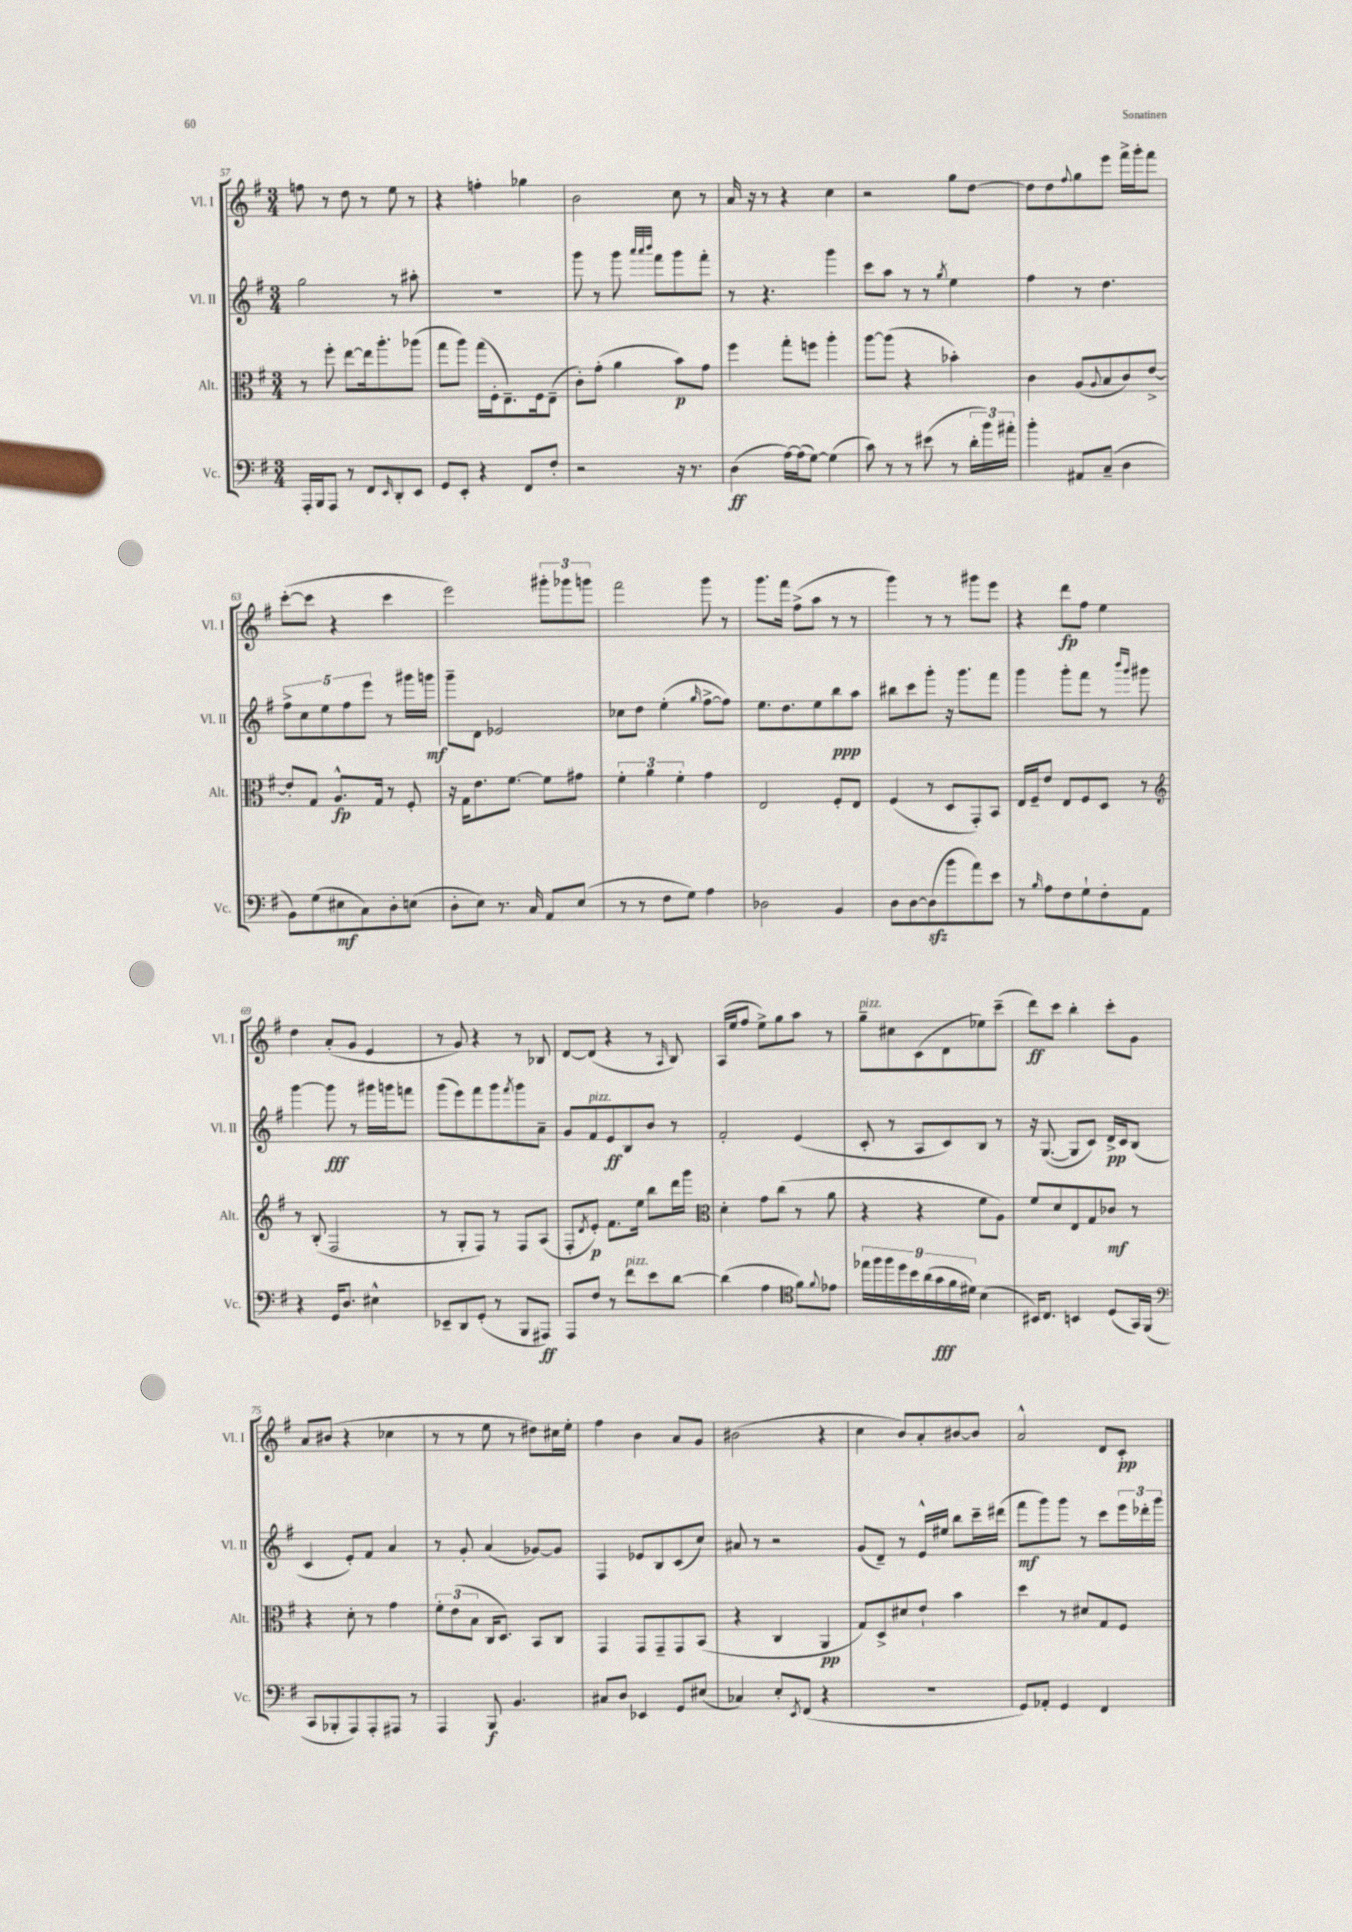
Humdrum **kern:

**kern	**kern	**kern	**kern
*staff4	*staff3	*staff2	*staff1
*clefF4	*clefC3	*clefG2	*clefG2
*k[f#]	*k[f#]	*k[f#]	*k[f#]
*M3/4	*M3/4	*M3/4	*M3/4
16AAA'	8r	2gg	8ff
16BBB	.	.	.
8AAA	8ff#'	.	8r
8r	[8ee	.	8dd
8FF#	16ee]	.	8r
.	8.aa'	.	.
16qqEE	.	.	.
8DD'	.	8r	8ee
8EE	(8aa-	8aa#'	8r
=	=	=	=
8GG	8gg	2.r	4r
8EE'	8aa)	.	.
4r	(16gg	.	4ff'
.	16F#'	.	.
.	8.E~)	.	.
8FF#	.	.	4gg-
.	16F#	.	.
8F#'	(8E~	.	.
=	=	=	=
2r	8c')	8ggg	2b
.	(8g'	8r	.
.	4a	8ggg	.
.	.	32qqaaa	.
.	.	32qqaaa	.
.	.	32qqbbb	.
.	.	8fff#	.
16r	8b)	8ggg	8cc
8.r	.	.	.
.	8g	8fff#'	8r
=	=	=	=
(4D	4ff#	8r	16a
.	.	.	16r
.	.	4.r	8r
[16A)	8gg'	.	4r
(16A]	.	.	.
[8G)	8ff	.	.
(4G]	4aa'	4ggg	4cc
=	=	=	=
8c)	[8aa	8ccc	2r
8r	(8aa]	8aa	.
8r	4r	8r	.
(8e#	.	8r	.
.	.	8qgg	.
8r	4b-')	4ee	8gg
24d'	.	.	[8dd
24b)	.	.	.
24a#'	.	.	.
=	=	=	=
4b'	4c	4ff#	8dd]
.	.	.	8dd
.	.	.	8qqff#
8AA#	(8A	8r	8gg
.	8qqA	.	.
(8C~	8B	4.dd	8eee
4D	8c)	.	16fff#^
.	.	.	16ggg'
.	[8e^	.	8fff#
=	=	=	=
8BB)	8e']	10ff#^	([8ccc'
.	.	10cc	.
(8G	8G	.	8ccc]
.	.	10ee	.
8E#	8.A^^	.	4r
.	.	10ff#	.
8C)	.	.	.
.	.	10eee	.
.	16G	.	.
8D'	8r	8r	4ccc
(8E	8F#'	16ggg#	.
.	.	16ggg	.
=	=	=	=
8D'	16r	8ggg~	2eee)
.	16G	.	.
8E)	8.e	8d	.
8.r	.	2e-	.
.	[8.f#	.	.
16C	.	.	.
8AA	8f#]	.	12ggg#'
.	.	.	12ggg-
(8E	8g#	.	.
.	.	.	12ggg
=	=	=	=
8r	6f#'	8cc-	2fff#
8r	.	8dd	.
.	6a	.	.
8F#	.	(4ee'	.
.	6f#'	.	.
8G)	.	.	.
.	.	16qqgg	.
4A	4g	[8ff#^	8ggg
.	.	8ff#])	8r
=	=	=	=
2D-	2E	8.ee	8.ggg
.	.	8.dd	16fff#
.	.	.	(8ff#^
.	.	8ee	8aa
4BB	8F#'	8bb	8r
.	8E	8aa	8r
=	=	=	=
8D	(4F#	8bb#	4ggg)
[8D	.	8ccc	.
(8D]	8r	8ggg'	8r
8b	8D	16r	8r
.	.	8.ggg	.
8a)	8GG')	.	8ggg#
8e	8BB	8fff#	8eee
=	=	=	=
8r	16E	4ggg	4r
.	16F#~	.	.
16qqB	.	.	.
8A	8e	.	.
8F#	8E	8ggg'	8ddd
8G`	8F#	8fff#	8ff#
8F#'	8D	8r	4ee
.	.	16qqbbb	.
.	.	16qqggg	.
8AA	8r	8ggg#	.
=	=	=	=
*	*clefG2	*	*
4r	8r	[4ggg	4dd
.	(8B'	.	.
16GG	2F#	8ggg]	(8a'
8.D	.	.	.
.	.	8r	8g
4E#^^	.	16ggg#	4e
.	.	16ggg	.
.	.	8fff	.
=	=	=	=
8EE-~	8r	(8ggg	8r
8DD	8G'	8eee)	8g)
(8GG'	8F#)	8fff#	4r
8r	8r	8ggg	.
.	.	8qfff#	.
8BBB	8F#	8ggg	8r
8AAA#)	(8A	8a~	8B-
=	=	=	=
8AAA	8F#'	8g	[8d
.	8qd	.	.
8F#	8e')	8f#	(8d]
8r	8.f#	8e	4r
8f#	.	8B	.
.	16ee	.	.
8e	8bb	8b	8r
.	.	.	16qqA
[8d	16ddd	8r	8B)
.	16ggg	.	.
=	=	=	=
*	*clefC3	*	*
(4d]	4d'	2f#'	(16A
.	.	.	16ee
.	.	.	8ff#
4A	8g	.	8ee^)
.	(8cc	.	8gg
*clefC4	*	*	*
8f#)	8r	(4e	8aa
8qqf#	.	.	.
8e-	8a	.	8r
=	=	=	=
18ee-	4r	8c'	8gg~
18ff#	.	.	.
18ff#	.	.	.
.	.	8r	8cc#
18dd	.	.	.
18b	.	.	.
.	4r	8A	(8c
(18a	.	.	.
18g	.	.	.
.	.	8c)	8d
18f#	.	.	.
18d#)	.	.	.
(4B	8f#	8B	8ee-)
.	8A)	8r	(8ccc~
=	=	=	=
16BB#)	8f#	16r	8ddd)
8.C	.	([8.G	.
.	8d	.	8ccc
4BB	8E	8G]	4bb'
.	8G	8c)	.
(8D	8c-	16d^	8ccc'
.	.	16c	.
16GG)	8r	(8B	8g
(16FF#	.	.	.
=	=	=	=
*clefF4	*	*	*
8CC	4r	4c	8a
8BBB-'	.	.	(8b#
8AAA)	8d'	8e')	4r
8AAA'	8r	8f#	.
8AAA#	4g	4a	4cc-
8r	.	.	.
=	=	=	=
4AAA	12f#'	8r	8r
.	(12e	.	.
.	.	8g'	8r
.	12B	.	.
8BBB	16C	(4a	8ee
.	8.D)	.	.
4.BB	.	.	8r
.	8BB	[8g-)	8dd#)
.	8C	8g-]	16cc#
.	.	.	16ee'
=	=	=	=
8C#	4GG	4F#	4ff#
8D	.	.	.
4EE-	8GG	8e-	4b
.	8GG~	8B	.
8GG	8GG	(8c	8a
(8E#	(8BB	8cc)	8g
=	=	=	=
4C-)	4r	8a#	(2b#
.	.	8r	.
8E'	4C	2r	.
8qEE	.	.	.
(8FF#	.	.	.
4r	4AA	.	4r
=	=	=	=
2.r	8G)	(8g	4cc
.	8D^	8d~)	.
.	8d#	8r	8b)
.	8e`	16e^^	8a'
.	.	16ee#	.
.	4b	8bb	[8b#
.	.	16ccc~	8b#]
.	.	(16ddd#	.
=	=	=	=
8GG)	4dd	8fff#	2a^^
8AA-'	.	8ggg)	.
4GG	8r	8ggg	.
.	8d#	8r	.
4FF#	8G	8ccc	8d
.	8F#	24eee	8c'
.	.	24ddd-'	.
.	.	24ggg	.
==	==	==	==
*-	*-	*-	*-
